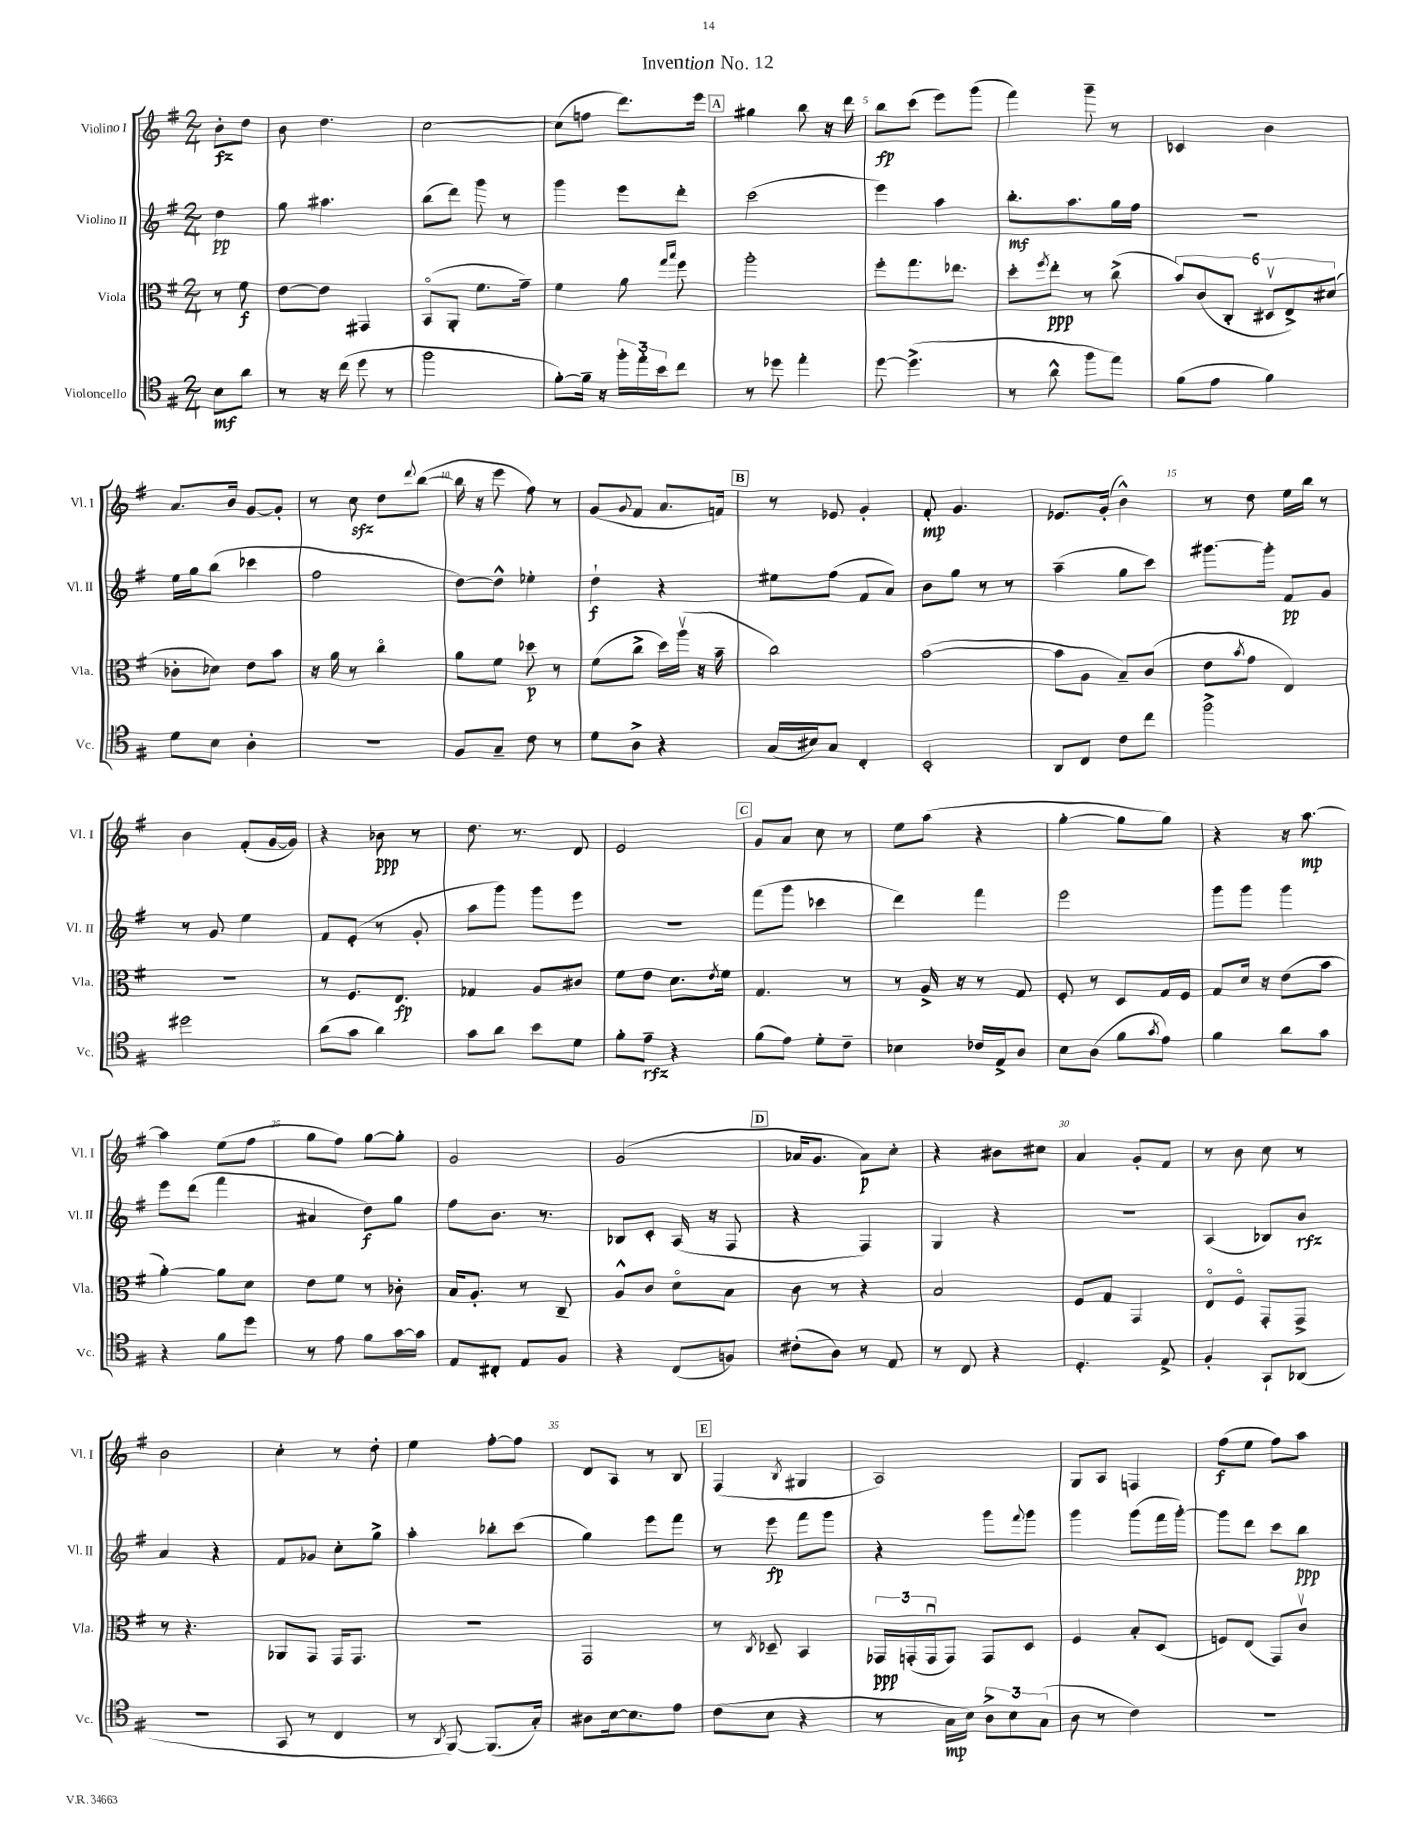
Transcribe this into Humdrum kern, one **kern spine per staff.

**kern	**dynam	**kern	**dynam	**kern	**dynam	**kern	**dynam
*part4	*part4	*part3	*part3	*part2	*part2	*part1	*part1
*staff4	*staff4	*staff3	*staff3	*staff2	*staff2	*staff1	*staff1
*I"Violoncello	*	*I"Viola	*	*I"Violino II	*	*I"Violino I	*
*I'Vc.	*	*I'Vla.	*	*I'Vl. II	*	*I'Vl. I	*
*clefC4	*	*clefC3	*	*clefG2	*	*clefG2	*
*k[f#]	*	*k[f#]	*	*k[f#]	*	*k[f#]	*
*M2/4	*	*M2/4	*	*M2/4	*	*M2/4	*
=	=	=	=	=	=	=	=
8B\L	mf	8r	.	4dd\	pp	8b'\L	fz
8a\J	.	8f#\	f	.	.	8dd\J	.
=1	=1	=1	=1	=1	=1	=1	=1
8r	.	[8e\L	.	8gg\	.	8b\	.
16r	.	8e\J]	.	4.aa#X\	.	4.dd\	.
(16cc\	.	.	.	.	.	.	.
8dd\	.	4GG#X/	.	.	.	.	.
8r	.	.	.	.	.	.	.
=2	=2	=2	=2	=2	=2	=2	=2
2ff#\	.	(8BB/L	.	(8bb\L	.	[2cc\	.
.	.	8AA'/J	.	8ddd\J)	.	.	.
.	.	8.f#\L	.	8ggg\	.	.	.
.	.	.	.	8r	.	.	.
.	.	16g~\Jk)	.	.	.	.	.
=3	=3	=3	=3	=3	=3	=3	=3
[8f#'\L)	.	4f#\	.	4ggg\	.	(8cc\L]	.
16f#~\Jk]	.	.	.	.	.	8ffn\J	.
16r	.	.	.	.	.	.	.
24ff#'\LL	.	8a\	.	8eee\L	.	8.ddd\L)	.
24ee'\	.	.	.	.	.	.	.
24b\J	.	.	.	.	.	.	.
.	.	16qqgg/LL	.	.	.	.	.
.	.	16qqbb/JJ	.	.	.	.	.
8cc\J	.	8ff#\	.	8ddd'\J	.	.	.
.	.	.	.	.	.	16eee\Jk	.
!!LO:REH:place=s1:t=A
=4	=4	=4	=4	=4	=4	=4	=4
8r	.	2aa'\	.	(2ccc\	.	4gg#X\	.
8dd-X\	.	.	.	.	.	.	.
4ee'\	.	.	.	.	.	8bb\	.
.	.	.	.	.	.	16r	.
.	.	.	.	.	.	16ddd\	.
=5	=5	=5	=5	=5	=5	=5	=5
[8dd\	.	8ff#'\L	.	4eee\)	.	8bb\L	fp
(4.dd^\]	.	8.gg\	.	.	.	(8ccc\J	.
.	.	.	.	4aa\	.	8eee\L)	.
.	.	8.ee-X\J	.	.	.	.	.
.	.	.	.	.	.	(8ggg\J	.
=6	=6	=6	=6	=6	=6	=6	=6
8r	.	8dd'\L	.	8.bb'\L	mf	4fff#\)	.
.	.	8qff#/	.	.	.	.	.
8a^^\	.	8ee'\J	ppp	.	.	.	.
.	.	.	.	8.aa\	.	.	.
8ff#\L	.	8r	.	.	.	8ggg~\	.
8ee\J)	.	(8cc^\	.	16gg\L	.	8r	.
.	.	.	.	16ff#\JJ	.	.	.
=7	=7	=7	=7	=7	=7	=7	=7
(8f#\L	.	12b/L)	.	2r	.	4c-X/	.
.	.	(12c/	.	.	.	.	.
8e\J	.	.	.	.	.	.	.
.	.	12C'/J	.	.	.	.	.
4f#\)	.	12D#Xv/L	.	.	.	4b\	.
.	.	12E^/)	.	.	.	.	.
.	.	(12d#X/J	.	.	.	.	.
!!LO:LB:g=z
=8	=8	=8	=8	=8	=8	=8	=8
8d\L	.	8c-X'\L	.	16ee\LL	.	8.a/L	.
.	.	.	.	16gg\J	.	.	.
8B\J	.	8d-X\J)	.	(8bb\J	.	.	.
.	.	.	.	.	.	16b/Jk	.
4A'\	.	8e\L	.	4ccc-X\	.	[8g/L	.
.	.	8b\J	.	.	.	8g'/J]	.
=9	=9	=9	=9	=9	=9	=9	=9
2r	.	16r	.	2ff#\	.	8r	.
.	.	16a\	.	.	.	.	.
.	.	8r	.	.	.	8cczz\	.
.	.	4cc\	.	.	.	8dd\L	.
.	.	.	.	.	.	8qqddd/	.
.	.	.	.	.	.	([8bb\J	.
=10	=10	=10	=10	=10	=10	=10	=10
8F#/L	.	8a\L	.	[8dd\L)	.	16bb\]	.
.	.	.	.	.	.	16r	.
8G~/J	.	8f#\J	.	8dd^^\J]	.	8eee\	.
8c\	.	8dd-X\	p	4ee-X'\	.	8ff#\)	.
8r	.	8r	.	.	.	8r	.
=11	=11	=11	=11	=11	=11	=11	=11
8d\L	.	(8f#\L	.	4dd`\	f	(8g/L	.
.	.	.	.	.	.	8qqg/	.
8A^\J	.	8cc^\J	.	.	.	8f#/J	.
4r	.	16dd\LL)	.	4r	.	8.a/L	.
.	.	(16aav\JJ	.	.	.	.	.
.	.	16r	.	.	.	.	.
.	.	16b~\	.	.	.	16fn/Jk)	.
!!LO:REH:place=s1:t=B
=12	=12	=12	=12	=12	=12	=12	=12
(16G/LL	.	2cc\)	.	8ee#X\L	.	8r	.
16B#X/J)	.	.	.	.	.	.	.
8G/J	.	.	.	(8ff#\J	.	8e-X/	.
4C'/	.	.	.	8f#/L	.	4g'/	.
.	.	.	.	8a/J)	.	.	.
=13	=13	=13	=13	=13	=13	=13	=13
2BB'/	.	([2b\	.	8b\L	.	8f#'/	mp
.	.	.	.	8gg\J	.	4.g/	.
.	.	.	.	8r	.	.	.
.	.	.	.	8r	.	.	.
=14	=14	=14	=14	=14	=14	=14	=14
8AA/L	.	8b\L]	.	(4aa~\	.	8.e-X/L	.
8C/J	.	8A\J	.	.	.	.	.
.	.	.	.	.	.	(16g'/Jk	.
8c\L	.	8B~/L)	.	8gg\L	.	4b^^\)	.
8cc\J	.	(8c/J	.	8ccc\J)	.	.	.
=15	=15	=15	=15	=15	=15	=15	=15
2ff#^\	.	8e\L	.	[8.ggg#X\L	.	8r	.
.	.	8qb/	.	.	.	.	.
.	.	8g\J	.	.	.	8dd\	.
.	.	.	.	16ggg#'\Jk]	.	.	.
.	.	4E/)	.	8f#/L	pp	16ee\LL	.
.	.	.	.	.	.	16bb\JJ	.
.	.	.	.	8g/J	.	8r	.
!!LO:LB:g=z
=16	=16	=16	=16	=16	=16	=16	=16
2dd#X\	.	2r	.	8r	.	4b\	.
.	.	.	.	8g/	.	.	.
.	.	.	.	4ee\	.	(8f#'/L	.
.	.	.	.	.	.	[16g/L	.
.	.	.	.	.	.	16g/JJ])	.
=17	=17	=17	=17	=17	=17	=17	=17
(8a\L	.	8r	.	8f#/L	.	4r	.
8g\J	.	8.F#/L	.	(8e'/J	.	.	.
4a\)	.	.	.	8r	.	8b-X\	ppp
.	.	8.E/J	fp	.	.	.	.
.	.	.	.	8g'/	.	8r	.
=18	=18	=18	=18	=18	=18	=18	=18
8g\L	.	4G-X/	.	8aa\L	.	8.dd\	.
8a\J	.	.	.	8ggg\J)	.	.	.
.	.	.	.	.	.	8.r	.
8b\L	.	8A/L	.	8ggg\L	.	.	.
8d\J	.	8c#X/J	.	8eee\J	.	8d/	.
=19	=19	=19	=19	=19	=19	=19	=19
8f#'\L	.	8f#\L	.	2r	.	2e/	.
8e~\J	rfz	8e\J	.	.	.	.	.
4r	.	8.d\L	.	.	.	.	.
.	.	8qe/	.	.	.	.	.
.	.	16f#\Jk	.	.	.	.	.
!!LO:REH:place=s1:t=C
=20	=20	=20	=20	=20	=20	=20	=20
(8f#\L	.	4.G/	.	(8fff#\L	.	8g/L	.
8e\J)	.	.	.	8ggg\J	.	8a/J	.
8d'\L	.	.	.	4ccc-X\	.	8cc\	.
8c~\J	.	8r	.	.	.	8r	.
=21	=21	=21	=21	=21	=21	=21	=21
4B-X\	.	8r	.	4ddd\)	.	8ee\L	.
.	.	16A^/	.	.	.	(8aa\J	.
.	.	16r	.	.	.	.	.
16c-X/LL	.	8r	.	4fff#\	.	4r	.
16E^/J	.	.	.	.	.	.	.
8A/J	.	8G/	.	.	.	.	.
=22	=22	=22	=22	=22	=22	=22	=22
8B\L	.	8F#'/	.	2eee\	.	[4gg'\	.
(8A\J	.	8r	.	.	.	.	.
8f#\L	.	8D/L	.	.	.	8gg\L]	.
8qg/	.	.	.	.	.	.	.
8e\J)	.	16G/L	.	.	.	8gg\J)	.
.	.	16F#/JJ	.	.	.	.	.
=23	=23	=23	=23	=23	=23	=23	=23
4f#\	.	8G/L	.	8ggg\L	.	4r	.
.	.	16d/Jk	.	8ggg\J	.	.	.
.	.	16r	.	.	.	.	.
8a\L	.	(8e\L	.	4ggg\	.	16r	.
.	.	.	.	.	.	[8.aa\	mp
8g\J	.	8b\J	.	.	.	.	.
!!LO:LB:g=z
=24	=24	=24	=24	=24	=24	=24	=24
4r	.	[4a'\)	.	8eee\L	.	4aa\]	.
.	.	.	.	(8ddd\J	.	.	.
8f#\L	.	8a\L]	.	4fff#\	.	(8ee\L	.
8dd\J	.	8d\J	.	.	.	8ff#\J	.
=25	=25	=25	=25	=25	=25	=25	=25
8r	.	8e\L	.	4a#X/	.	8gg\L	.
8e\	.	8f#\J	.	.	.	8ff#\J)	.
8f#\L	.	8r	.	8dd\L)	f	[8gg\L	.
[16g\L	.	8c-X'\	.	8gg\J	.	8gg'\J]	.
16g\JJ]	.	.	.	.	.	.	.
=26	=26	=26	=26	=26	=26	=26	=26
8E/L	.	16B/KL	.	8ff#\L	.	2g/	.
.	.	8.A'/J	.	.	.	.	.
8C#X'/J	.	.	.	8.b\J	.	.	.
8E/L	.	8r	.	.	.	.	.
.	.	.	.	8.r	.	.	.
8F#/J	.	8C~/	.	.	.	.	.
=27	=27	=27	=27	=27	=27	=27	=27
4r	.	8A^^/L	.	8B-X/L	.	(2g/	.
.	.	8c/J	.	8c'/J	.	.	.
(8C/L	.	8d\L	.	(16A/	.	.	.
.	.	.	.	16r	.	.	.
8Fn/J)	.	8B\J	.	8F#/	.	.	.
!!LO:REH:place=s1:t=D
=28	=28	=28	=28	=28	=28	=28	=28
(8c#X'\L	.	8c\	.	4r	.	16a-X/KL	.
.	.	.	.	.	.	8.g/J	.
8A\J)	.	8r	.	.	.	.	.
8r	.	4r	.	4F#/)	.	8a-\L)	p
8E/	.	.	.	.	.	8cc'\J	.
=29	=29	=29	=29	=29	=29	=29	=29
8r	.	2B/	.	4G/	.	4r	.
8C/	.	.	.	.	.	.	.
4r	.	.	.	4r	.	8b#X\L	.
.	.	.	.	.	.	8cc#X\J	.
=30	=30	=30	=30	=30	=30	=30	=30
4.D'/	.	8F#/L	.	2r	.	4a/	.
.	.	8G/J	.	.	.	.	.
.	.	4GG/	.	.	.	8g'/L	.
8E^/	.	.	.	.	.	8f#/J	.
=31	=31	=31	=31	=31	=31	=31	=31
4F#'/	.	8E/L	.	(4A/	.	8r	.
.	.	8F#/J	.	.	.	8b\	.
8GG`/L	.	8GG'/L	.	8B-X/L)	.	8cc\	.
(8AA-X/J	.	8GG^/J	.	8b/J	rfz	8r	.
!!LO:LB:g=z
=32	=32	=32	=32	=32	=32	=32	=32
2r	.	8r	.	4a/	.	2b\	.
.	.	4.r	.	.	.	.	.
.	.	.	.	4r	.	.	.
=33	=33	=33	=33	=33	=33	=33	=33
8GG/	.	8AA-X/L	.	8f#/L	.	4cc'\	.
8r	.	8GG/J	.	8g-X/J	.	.	.
4C/	.	16GG/KL	.	8cc'\L	.	8r	.
.	.	8.GG/J	.	.	.	.	.
.	.	.	.	8gg^\J	.	8dd'\	.
=34	=34	=34	=34	=34	=34	=34	=34
8r	.	2r	.	4aa'\	.	4ee\	.
8qAA/	.	.	.	.	.	.	.
[8FF#/)	.	.	.	.	.	.	.
(8.FF#/L]	.	.	.	8bb-X'\L	.	[8ff#'\L	.
.	.	.	.	(8ccc\J	.	8ff#\J]	.
16G'/Jk)	.	.	.	.	.	.	.
=35	=35	=35	=35	=35	=35	=35	=35
8A#X\L	.	2GG/	.	4gg\)	.	8d/L	.
[16B\k	.	.	.	.	.	8A/J	.
8.B\]	.	.	.	.	.	.	.
.	.	.	.	8eee\L	.	8r	.
8e\J	.	.	.	8fff#\J	.	8B/	.
!!LO:REH:place=s1:t=E
=36	=36	=36	=36	=36	=36	=36	=36
(8c\L	.	8r	.	8r	.	(4F#/	.
.	.	8qC/	.	.	.	.	.
8B\J	.	8D-X~/	.	8eee\	fp	.	.
.	.	.	.	.	.	8qB/	.
4r	.	4BB/	.	8fff#\L	.	4G#X/	.
.	.	.	.	8ggg\J	.	.	.
=37	=37	=37	=37	=37	=37	=37	=37
8r	.	24GG-X/LL	ppp	4r	.	2A/)	.
.	.	(24GGn'/	.	.	.	.	.
.	.	24GGu/J	.	.	.	.	.
16G\LL	mp	8GG/J)	.	.	.	.	.
16B\JJ)	.	.	.	.	.	.	.
12A^\L	.	8GG/L	.	8ggg\L	.	.	.
12B\	.	.	.	.	.	.	.
.	.	.	.	8qqfff#/	.	.	.
.	.	8D/J	.	8ggg\J	.	.	.
(12G\J	.	.	.	.	.	.	.
=38	=38	=38	=38	=38	=38	=38	=38
8A\	.	4F#/	.	4ggg\	.	8G/L	.
8r	.	.	.	.	.	8A/J	.
4c\)	.	8B'/L	.	(8ggg\L	.	4Fn/	.
.	.	(8D/J	.	16fff#\L	.	.	.
.	.	.	.	[16ggg'\JJ)	.	.	.
=39	=39	=39	=39	=39	=39	=39	=39
2r	.	8Fn/L)	.	8ggg\L]	.	(8ff#\L	f
.	.	(8E/J	.	8ddd\J	.	8ee\J	.
.	.	8GG/L)	.	8ccc\L	.	8ff#\L)	.
.	.	8cv/J	.	8bb\J	ppp	8aa\J	.
==	==	==	==	==	==	==	==
*-	*-	*-	*-	*-	*-	*-	*-
